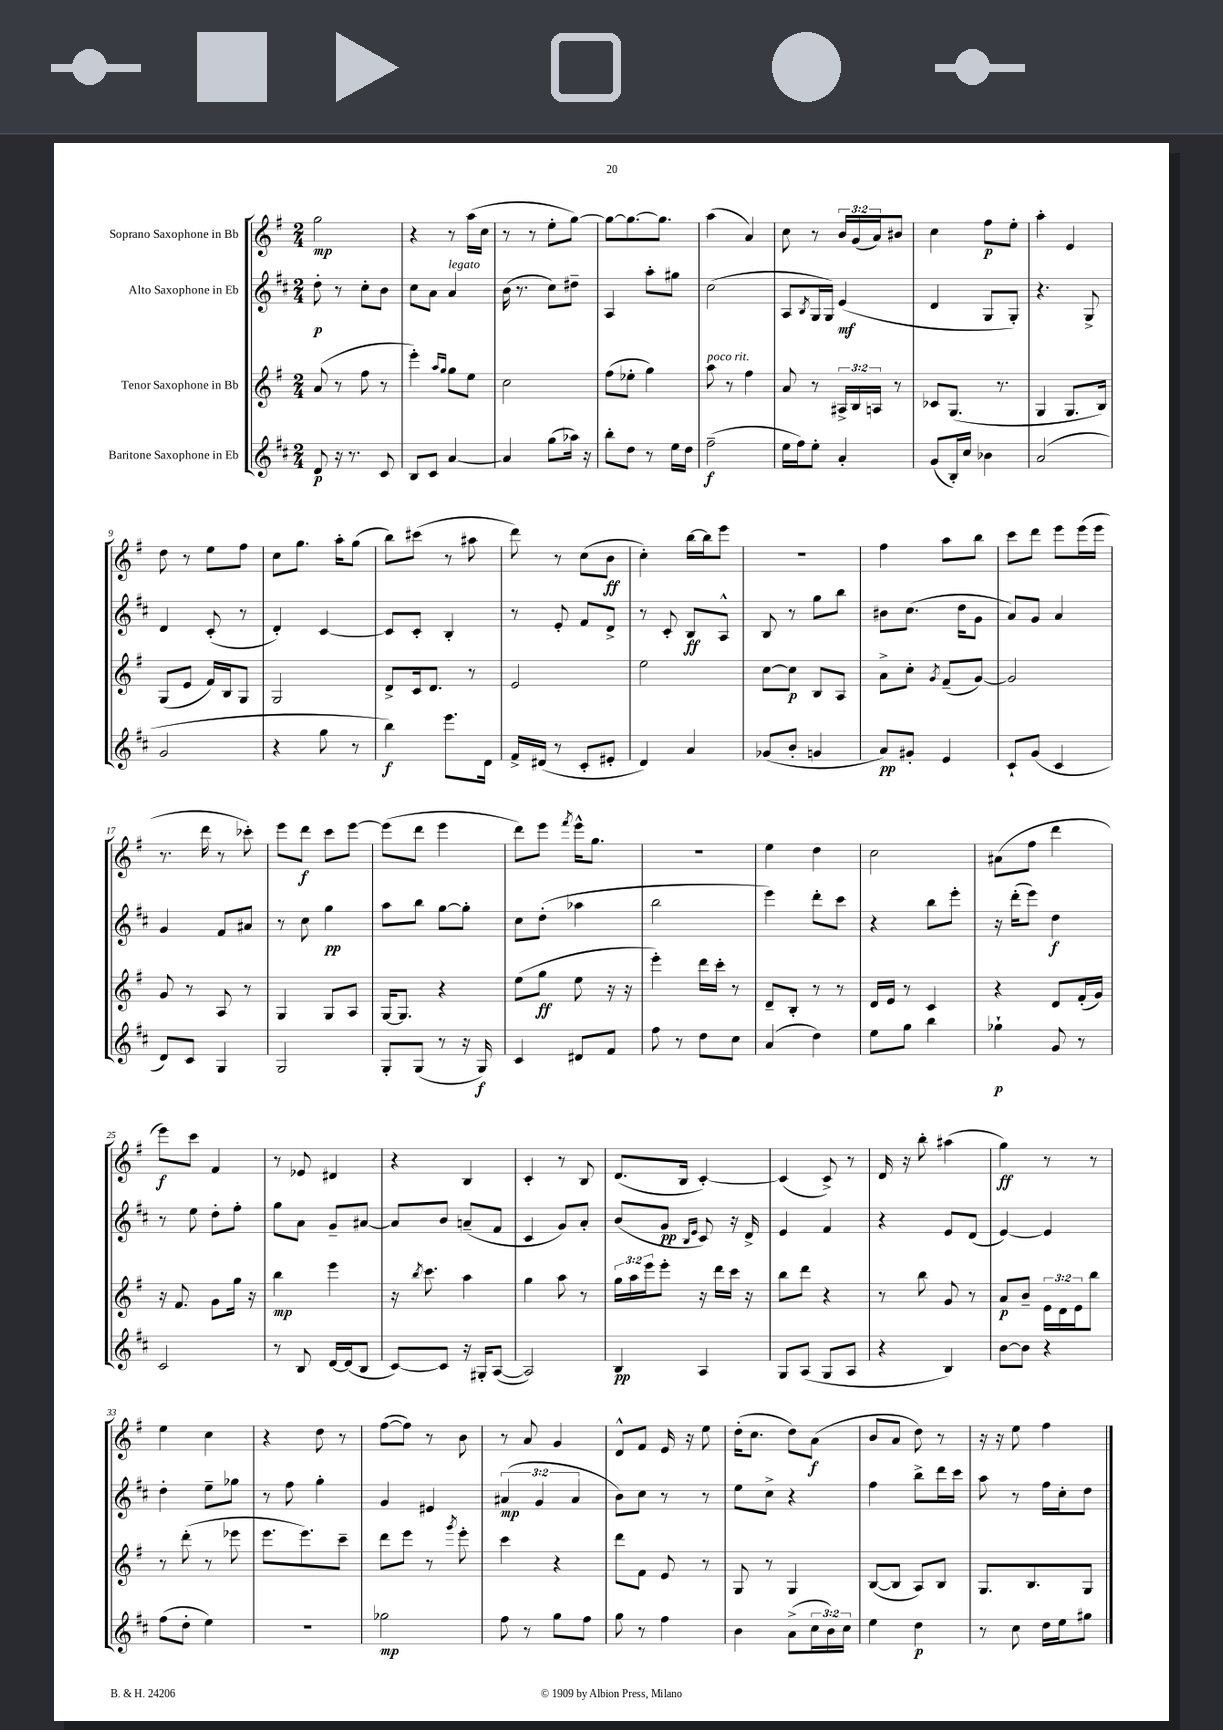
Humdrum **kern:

**kern	**kern	**kern	**kern
*staff4	*staff3	*staff2	*staff1
*clefG2	*clefG2	*clefG2	*clefG2
*k[f#c#]	*k[f#]	*k[f#c#]	*k[f#]
*M2/4	*M2/4	*M2/4	*M2/4
8d	(8a	8dd'	2gg
16r	8r	8r	.
8.r	.	.	.
.	8ff#	8cc#'	.
8c#	8r	8b	.
=	=	=	=
8B	4eee')	8cc#	4r
8c#	.	8a	.
.	16qqaa	.	.
.	16qqgg	.	.
[4a	8gg	4a	8r
.	8ee	.	(16aa
.	.	.	16cc
=	=	=	=
4a]	2cc	(16b	8r
.	.	8.r	.
.	.	.	8r
(8gg	.	8cc#)	8ee'
16aa-)	.	8dd#~	[8gg)
16r	.	.	.
=	=	=	=
8bb'	(8ff#	4A	8gg_
8dd	8ee-'	.	8.gg_
8r	4gg)	8aa'	.
.	.	.	8.gg]
16ee	.	8gg#	.
16dd	.	.	.
=	=	=	=
(2ff#~	8aa	(2cc#	(4aa
.	8r	.	.
.	4ff#	.	4a)
=	=	=	=
16ee	8a	8A	8cc
16ff#)	.	.	.
.	.	8qB	.
8ee'	8r	16G	8r
.	.	16G)	.
4a'	24A#^	(4e	24b
.	24B	.	(24g
.	24A	.	24a)
.	8r	.	8b#
=	=	=	=
(8g	8c-	4d	4cc
16B')	(8.G	.	.
16cc#	.	.	.
4b-	.	8G	8ff#
.	8.r	.	.
.	.	8G')	8ee'
=	=	=	=
(2a	4G	4.r	4aa'
.	8.G	.	4e
.	.	8G^	.
.	16B)	.	.
=	=	=	=
2g	(8G	4d	8dd
.	8e	.	8r
.	16f#)	(8c#'	8ee
.	16B	.	.
.	8G	8r	8ff#
=	=	=	=
4r	2G	4d')	8cc
.	.	.	8.gg
8gg	.	[4c#	.
.	.	.	16aa'
8r	.	.	(8gg
=	=	=	=
4bb)	8d^	8c#]	8bb)
.	16c	8c#'	(8ccc#
.	8.d	.	.
8.eee	.	4B'	8r
.	8r	.	8aa#
16d	.	.	.
=	=	=	=
16f#^	2e	8r	8ddd)
(16d#	.	.	.
8r	.	8e'	8r
8c#'	.	8f#	(8cc
8e#'	.	8d^	8b
=	=	=	=
4d)	2ee	8r	4cc')
.	.	8c#'	.
4a	.	8B	[16bb
.	.	.	16bb]
.	.	8A^^	8eee
=	=	=	=
(8g-	[8cc	8B	2r
8b'	8cc]	8r	.
4g	8B	8gg	.
.	8A	8bb	.
=	=	=	=
8a)	8a^	8b#	4ff#
8g#'	8cc'	(8.cc#	.
.	8qg	.	.
4e	(8f#~	.	8aa
.	.	16dd	.
.	[8g)	8g	8bb
=	=	=	=
8c#`	2g]	8a)	8ccc
(8g	.	8g	8ddd
4c#	.	4a	8eee
.	.	.	(16eee
.	.	.	16eee
=	=	=	=
8d)	8g	4g	8.r
8c#	8r	.	.
.	.	.	16ddd
4G	8A	8f#	8r
.	8r	8a#	8ccc-')
=	=	=	=
2G	4G	8r	8eee
.	.	8cc#	8ddd
.	8G	4gg	8ccc
.	8A	.	[8eee
=	=	=	=
8G'	[16G	8aa	(8eee]
.	8.G]	.	.
(8G	.	8bb	8ddd
8r	4r	[8gg	4eee
16r	.	8gg']	.
16G)	.	.	.
=	=	=	=
4c#	(8ee	8cc#	8ddd)
.	8gg	(8dd'	8eee
.	.	.	8qfff#
8d#	8ee	4aa-	16eee^^
.	.	.	8.gg
8f#	16r	.	.
.	16r	.	.
=	=	=	=
8ff#	4eee')	2bb	2r
8r	.	.	.
8dd	16ddd	.	.
.	16ccc'	.	.
8cc#	8r	.	.
=	=	=	=
(4a	8d~	4eee)	4ee
.	8B'	.	.
4dd)	8r	8ddd'	4dd
.	8r	8ccc#	.
=	=	=	=
8ee	16d	4r	2cc
.	16e	.	.
8gg	8r	.	.
4bb	4c	8bb	.
.	.	8eee'	.
=	=	=	=
4gg-`	4r	16r	(8a#
.	.	(16ddd'	.
.	.	8eee)	8ff#
8g	8d	4dd	4ddd
8r	(16f#'	.	.
.	16g)	.	.
=	=	=	=
2c#	16r	8r	8eee)
.	8.f#	.	.
.	.	8ee	8ccc
.	8g	8dd'	4f#
.	16gg	8ff#'	.
.	16r	.	.
=	=	=	=
8r	4bb	8gg	8r
8B	.	8a	8e-
[16d	4eee	8g~	4d#
(16d]	.	.	.
8B	.	[8a#	.
=	=	=	=
[8c#)	16r	8a#]	4r
.	8qbb	.	.
.	8.ccc	.	.
8c#]	.	8b	.
16r	4aa	(8a~	4B
16G#'	.	.	.
([8A	.	8f#	.
=	=	=	=
2A])	4gg	4c#	4c'
.	8aa	8g)	8r
.	8r	8a'	8B
=	=	=	=
4B	24gg	(8b	(8.d
.	24aa	.	.
.	24eee	.	.
.	8eee'	8g	.
.	.	.	16B
.	.	16qqB	.
.	.	16qqe	.
4A	16r	8c#)	[4c')
.	16ddd	.	.
.	16ccc	16r	.
.	16r	16d^	.
=	=	=	=
8G	8bb	4e	(4c]
(8A	8ddd	.	.
8G	4r	4f#	8c^)
8A	.	.	8r
=	=	=	=
4r	8r	4r	16d
.	.	.	16r
.	8bb	.	8bb'
4B)	8g	8e	(4aa#
.	8r	(8d	.
=	=	=	=
[8b	8a	[4e)	4gg)
8b]	8b~	.	.
4r	24e	4e]	8r
.	24d	.	.
.	24e	.	.
.	8bb	.	8r
=	=	=	=
(8ff#	8r	4dd'	4ee
8dd'	(8ddd'	.	.
4ee)	8r	8ee~	4cc
.	8eee-	8gg-	.
=	=	=	=
2r	8.eee	8r	4r
.	.	8ff#	.
.	8.eee)	.	.
.	.	4gg'	8dd
.	8ccc~	.	8r
=	=	=	=
2gg-	8ddd	4g	([8ff#
.	8eee	.	8ff#])
.	8r	4e#	8r
.	8qggg	.	.
.	8eee'	.	8b
=	=	=	=
8ff#	4ccc	(6a#	8r
8r	.	.	8a
.	.	6g	.
8gg	4r	.	4g
.	.	6a#	.
8ff#	.	.	.
=	=	=	=
8gg	8ddd	8b)	8d^^
8r	8f#	8cc#	8f#
4ff#	8e	8r	16e
.	.	.	16r
.	8r	8r	8ee
=	=	=	=
4b	8G	8ee	(16dd'
.	.	.	8.cc
.	8r	8cc#^	.
(8a^	4G	4r	8dd)
24cc#	.	.	(8a
24b)	.	.	.
24cc#	.	.	.
=	=	=	=
4ee	([8B	4ff#	8b
.	8B]	.	8a
4dd	8A)	8bb^	8dd)
.	8B	16ddd	8r
.	.	16ccc#	.
=	=	=	=
8r	8.G	8aa	16r
.	.	.	16r
8cc#	.	8r	8ee
.	8.B	.	.
16dd	.	16ff#	4ff#
16ee	.	16cc#'	.
8gg#	8G	8dd	.
==	==	==	==
*-	*-	*-	*-
